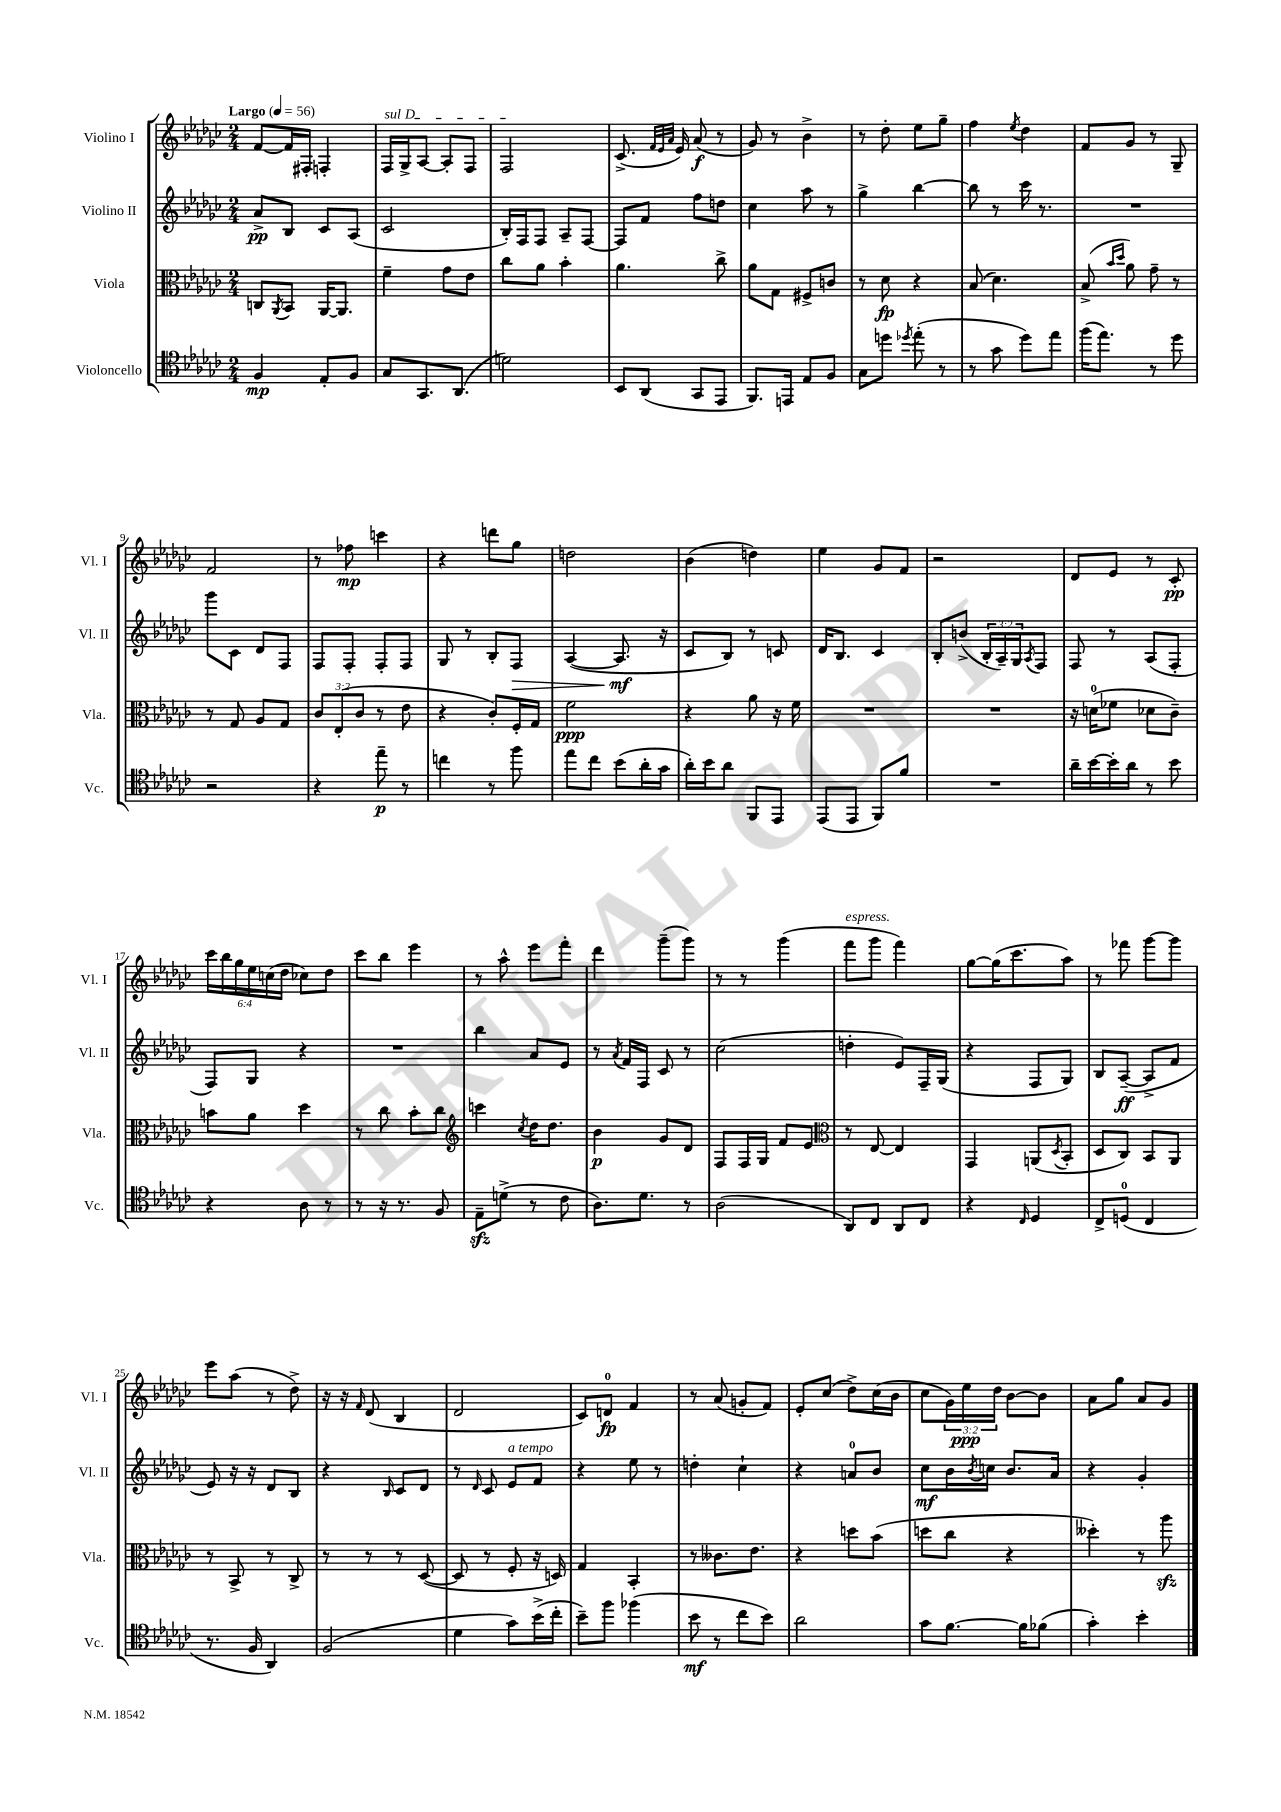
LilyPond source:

<<
\new StaffGroup <<
\new Staff = "s0" \with { instrumentName = "Violino I" shortInstrumentName = "Vl. I" } {
    \clef treble \key ges \major \numericTimeSignature \time 2/4 \override Staff.TupletNumber.text = #tuplet-number::calc-fraction-text \tempo "Largo" 4 = 56
    f'8~ f'16 fis16-. f4-. |
    \once \override TextSpanner.bound-details.left.text = \markup { \italic "sul D" } f16\startTextSpan ges16-> aes8~ aes8-. f8 |
    f2\stopTextSpan |
    ces'8.->( \grace { f'32 ees'32 aes'32 } ees'16) aes'8\f( r8 |
    ges'8) r8 bes'4-> |
    r8 des''8-. ees''8 ges''8-- |
    f''4 \acciaccatura { ees''8 } des''4 |
    f'8 ges'8 r8 ges8-- |
    f'2 |
    r8 fes''8\mp c'''4 |
    r4 d'''8 ges''8 |
    d''2 |
    bes'4( d''4) |
    ees''4 ges'8 f'8 |
    r2 |
    des'8 ees'8 r8 ces'8-.\pp |
    \tuplet 6/4 { ces'''16 bes''16 ges''16 ees''16 c''16( des''16 } ces''8) des''8 |
    ces'''8 bes''8 ees'''4 |
    r8 aes''8-^ ees'''8 f'''8-. |
    des'''4 ges'''8--( ges'''8) |
    r8 r8 ges'''4( |
    f'''8^\markup { \italic "espress." } ges'''8 f'''4) |
    ges''8~ ges''16( ces'''8. aes''8) |
    r8 fes'''8 ges'''8~ ges'''8 |
    ees'''8 aes''8( r8 des''8->) |
    r16 r16 \grace { f'16 } des'8( bes4 |
    des'2 |
    ces'8) d'8-0\fp f'4 |
    r8 aes'8( g'8-. f'8) |
    ees'8-. ces''8( des''8->) ces''16( bes'16 |
    ces''8 \tuplet 3/2 { ges'16) ees''16\ppp des''16 } bes'8~ bes'8 |
    aes'8 ges''8 aes'8 ges'8 \bar "|." |
}
\new Staff = "s1" \with { instrumentName = "Violino II" shortInstrumentName = "Vl. II" } {
    \clef treble \key ges \major \numericTimeSignature \time 2/4 \override Staff.TupletNumber.text = #tuplet-number::calc-fraction-text
    aes'8->\pp bes8 ces'8 aes8( |
    ces'2 |
    bes16-.) f16 f8 aes8-- f8~ |
    f8 f'8 f''8 d''8 |
    ces''4 aes''8 r8 |
    ges''4-> bes''4~ |
    bes''8 r8 ces'''16 r8. |
    R2 |
    ges'''8 ces'8 des'8 f8 |
    f8 f8-. f8-. f8 |
    ges8 r8 bes8-. f8\> |
    aes4~( aes8.\mf\! r16 |
    ces'8 bes8) r8 c'8 |
    des'16 bes8. ces'4 |
    bes8-. b'8->( \tuplet 3/2 { bes16-. aes16--) ges16 } \acciaccatura { aes8 } f8 |
    f8 r8 aes8( f8-. |
    f8) ges8 r4 |
    R2 |
    bes''4 aes'8 ees'8 |
    r8 \acciaccatura { aes'8 } f'16 f16 ces'8 r8 |
    ces''2( |
    d''4-. ees'8) f16-- ges16( |
    r4 f8 ges8) |
    bes8 aes8~--\ff( aes8-> f'8 |
    ees'8) r16 r16 des'8 bes8 |
    r4 \grace { bes16 } ces'8 des'8 |
    r8 \grace { des'16 } ces'8 ees'8^\markup { \italic "a tempo" } f'8 |
    r4 ees''8 r8 |
    d''4-. ces''4-! |
    r4 a'8-0 bes'8 |
    ces''8\mf bes'16 \acciaccatura { bes'8 } c''16 bes'8. aes'16 |
    r4 ges'4-. \bar "|." |
}
\new Staff = "s2" \with { instrumentName = "Viola" shortInstrumentName = "Vla." } {
    \clef alto \key ges \major \numericTimeSignature \time 2/4 \override Staff.TupletNumber.text = #tuplet-number::calc-fraction-text
    c8 \acciaccatura { aes,8 } bes,8 aes,16~ aes,8. |
    f'4-- ges'8 ees'8 |
    ces''8 aes'8 bes'4-. |
    aes'4. ces''8-> |
    aes'8 ges8 fis8-> c'8 |
    r8 des'8\fp r4 |
    bes8( des'4.) |
    bes8->( \grace { bes'16 des''16 } aes'8) ges'8-- r8 |
    r8 ges8 aes8 ges8 |
    \tuplet 3/2 { ces'8 ees8-.( ces'8 } r8 ees'8 |
    r4 ces'8-.) f16-. ges16 |
    f'2\ppp |
    r4 aes'8 r16 f'16 |
    R2 |
    R2 |
    r16 d'16-0( fes'8 des'8 ces'8--) |
    b'8 aes'8 des''4 |
    r8 ces''8 bes'8-. ces''8 |
    \clef treble c'''4 \acciaccatura { ces''8 } des''16 des''8. |
    bes'4\p ges'8 des'8 |
    f8 f16 ges16 f'8 ees'8 |
    \clef alto r8 ees8~ ees4 |
    ges,4 a,8( \acciaccatura { des8 } bes,8-. |
    des8 ces8) bes,8 aes,8 |
    r8 bes,8-> r8 ces8-> |
    r8 r8 r8 des8~( |
    des8 r8 f8-. r16 d16) |
    ges4 bes,4-. |
    r8 ceses'8. ees'8. |
    r4 d''8 bes'8( |
    d''8 ces''8 r4 |
    deses''4-.) r8 aes''8\sfz \bar "|." |
}
\new Staff = "s3" \with { instrumentName = "Violoncello" shortInstrumentName = "Vc." } {
    \clef tenor \key ges \major \numericTimeSignature \time 2/4
    f4\mp ees8-. f8 |
    ges8 ges,8. aes,8.( |
    d'2) |
    bes,8 aes,8( ges,8 ees,8 |
    f,8.) e,16 ees8 f8 |
    ges8 d''8 \acciaccatura { des''8 } ees''8-.( r8 |
    r8 ges'8 des''8) ees''8 |
    f''16( ees''8.) r8 des''8 |
    r2 |
    r4 ees''8--\p r8 |
    c''4 r8 f''8 |
    ees''8 ces''8 bes'8( aes'16-. ges'16 |
    aes'16-.) bes'16 aes'8 f,8 ees,8 |
    ees,8( ees,8 f,8) f'8 |
    R2 |
    aes'16-- bes'16~ bes'16-. aes'16 r8 bes'8 |
    r4 aes8 r8 |
    r8 r16 r8. f8 |
    ees8--\sfz d'8->( r8 ces'8 |
    aes8.) des'8. r8 |
    aes2( |
    aes,8) ces8 aes,8 ces8 |
    r4 \grace { ces16 } des4 |
    ces8-> d8-0( ces4 |
    r8. f16 aes,4) |
    f2( |
    des'4 ges'8) bes'16->( ces''16-. |
    bes'8--) f''8 fes''4( |
    bes'8\mf r8 ces''8 bes'8) |
    aes'2 |
    ges'8 f'8.~ f'16 fes'8( |
    ges'4-.) bes'4-. \bar "|." |
}
>>
>>
